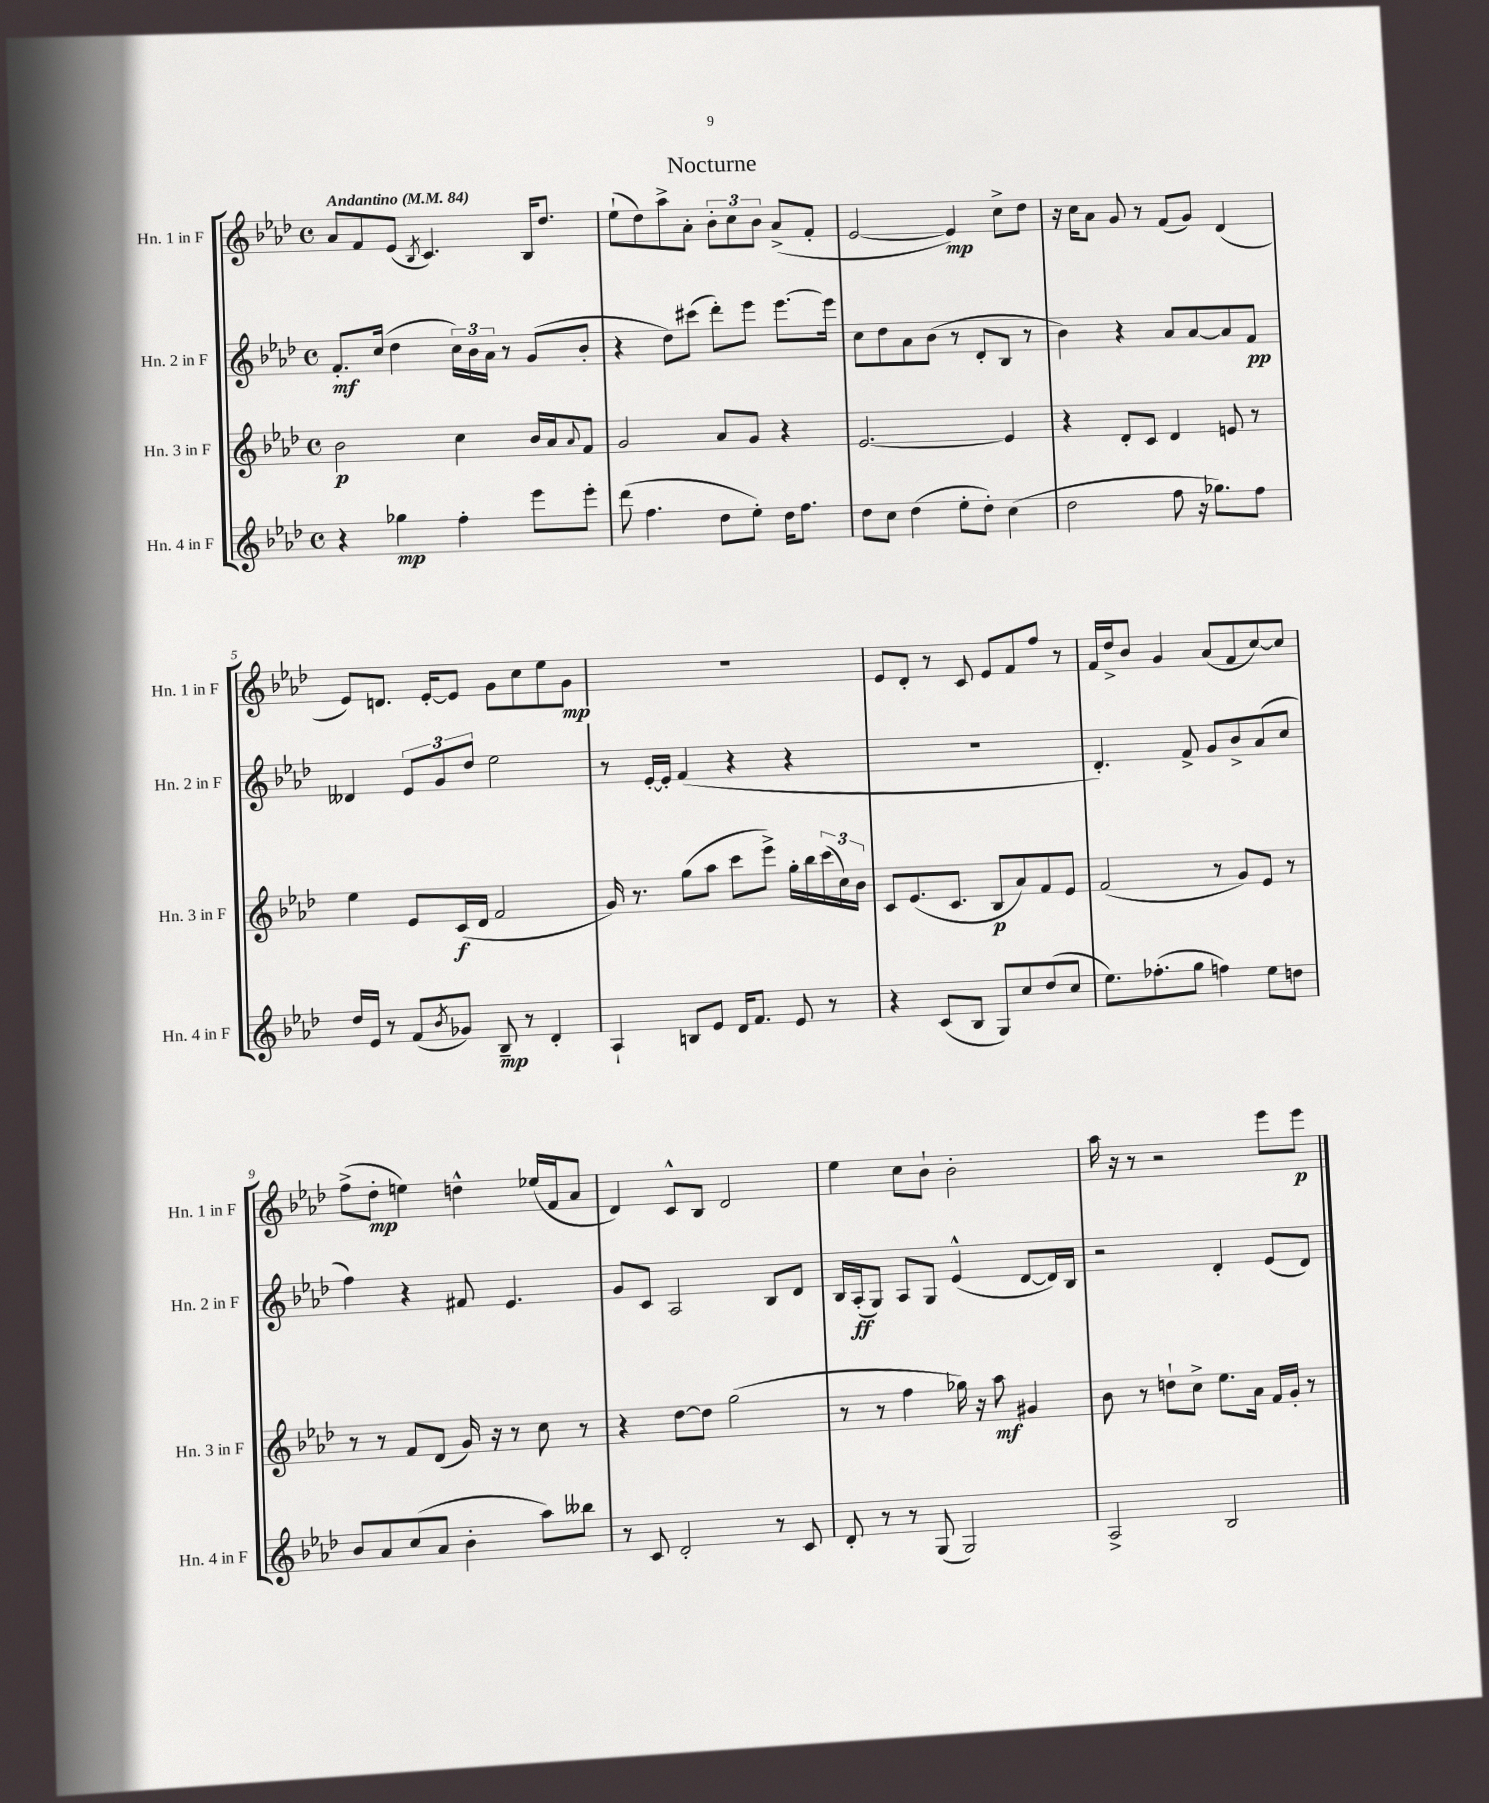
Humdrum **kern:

**kern	**kern	**kern	**kern
*staff4	*staff3	*staff2	*staff1
*clefG2	*clefG2	*clefG2	*clefG2
*k[b-e-a-d-]	*k[b-e-a-d-]	*k[b-e-a-d-]	*k[b-e-a-d-]
*M4/4	*M4/4	*M4/4	*M4/4
*met(c)	*met(c)	*met(c)	*met(c)
*MM84	*MM84	*MM84	*MM84
4r	2b-\	8.f'/L	8a-/L
.	.	.	8f/
.	.	(16cc/Jk	.
4gg-\	.	4dd-\	(8e-/J
.	.	.	8qB-/
.	.	.	4.c/)
4ff'\	4cc\	24cc\LL)	.
.	.	24b-\	.
.	.	24a-\JJ	.
.	.	8r	.
8eee-\L	16b-/LL	(8g/L	16B-/LK
.	16a-/J	.	8.dd-/J
.	8qqa-/	.	.
8eee-'\J	8f/J	8b-'/J	.
=	=	=	=
(8ddd-\	2g/	4r	(8ee-`\L
4.ff\	.	.	8dd-\)
.	.	8dd-\L)	8aa-^\
.	.	(8ccc#\J	8a-'\J
8dd-\L	8a-/L	8ddd-'\L)	12b-'\L
.	.	.	12cc\
8ee-'\J)	8g/J	8eee-\J	.
.	.	.	12b-\J
16dd-\LK	4r	[8.eee-\L	(8a-^/L
8.ff\J	.	.	.
.	.	.	8f'/J
.	.	16eee-\]Jk	.
=	=	=	=
8dd-\L	[2.e-/	8cc\L	[2e-/
8cc\J	.	8dd-\	.
(4dd-\	.	8a-\	.
.	.	(8b-\J	.
8ee-'\L	.	8r	4e-/])
8dd-'\J)	.	8d-'/L	.
(4cc\	4e-/]	8B-/J	8cc^\L
.	.	8r	8dd-\J
=	=	=	=
2dd-\	4r	4b-\)	16r
.	.	.	16cc\LK
.	.	.	8a-\J
.	8d-'/L	4r	8g/
.	8c/J	.	8r
8ff\	4d-/	8a-/L	(8f/L
16r	.	[8a-/	8g/J)
8.gg-\L)	.	.	.
.	8e/	8a-/]	(4d-/
8ff\J	8r	8f/J	.
=	=	=	=
16dd-/LL	4ee-\	4d--/	8e-/L)
16e-/JJ	.	.	.
8r	.	.	8.d/J
(8f/L	8e-/L	12e-/L	.
.	.	.	[16e-'/LK
.	.	12g/	.
8qb-/	.	.	.
8g-/J)	(16c/L	.	8e-/]J
.	.	12dd-/J	.
.	16d-/JJ	.	.
8B-~/	2f/	2ee-\	8g\L
8r	.	.	8cc\
4d-'/	.	.	8ee-\
.	.	.	8g\J
=	=	=	=
4A-`/	16g/)	8r	1r
.	8.r	.	.
.	.	[16e-'/LL	.
.	.	16e-'/]JJ	.
8B/L	(8gg\L	(4f/	.
8e-/J	8aa-\J	.	.
16d-/LK	8ccc\L	4r	.
8.f/J	.	.	.
.	8eee-^\J)	.	.
8e-/	16gg'\LL	4r	.
.	16bb-\	.	.
8r	(24ccc\	.	.
.	24cc\)	.	.
.	24b-\JJ	.	.
=	=	=	=
4r	8c/L	1r	8e-/L
.	(8.e-/	.	8d-'/J
(8c/L	.	.	8r
.	8.c/J	.	.
8B-/J	.	.	8c/
8G/L)	8B-/L	.	8e-/L
8cc/	8a-/)	.	8f/
(8dd-/	8f/	.	8ff/J
8cc/J	8e-/J	.	8r
=	=	=	=
8.ee-\L)	(2f/	4.d-'/)	16f/LL
.	.	.	16dd-^/J
.	.	.	8b-/J
(8.ff-'\	.	.	.
.	.	.	4g/
8gg\J	.	8f^/	.
4ff\)	8r	8g/L	(8a-/L
.	8g/L)	8b-^/	8f/
8ee-\L	8e-/J	(8a-/	[8cc/)
8dd\J	8r	8cc/J	8cc/]J
=	=	=	=
8b-/L	8r	4ff\)	(8ff^\L
8a-/	8r	.	8dd-'\J
(8cc/	8f/L	4r	4ee\)
8a-/J	(8d-/J	.	.
4b-'\	16g/)	8f#/	4dd^^\
.	16r	.	.
.	8r	4.e-/	.
8aa-\L)	8cc\	.	(16ee-/LL
.	.	.	16f/J
8bb--\J	8r	.	8a-/J
=	=	=	=
8r	4r	8g/L	4d-/)
8c/	.	8c/J	.
2d-'/	[8dd-\L	2A-/	8c^^/L
.	8dd-\]J	.	8B-/J
.	(2gg\	.	2d-/
8r	.	8B-/L	.
8c/	.	8d-/J	.
=	=	=	=
8d-'/	8r	16B-/LL	4ee-\
.	.	(16A-'/J	.
8r	8r	8G/J)	.
8r	4ff\	8A-/L	8cc\L
(8G/	.	8G/J	8b-`\J
2G/)	16gg-\)	(4e-^^/	2b-'\
.	16r	.	.
.	8aa-\	.	.
.	4g#/	[8d-/L	.
.	.	16d-/]L)	.
.	.	16B-/JJ	.
=	=	=	=
2A-^/	8b-\	2r	16aa-\
.	.	.	16r
.	8r	.	8r
.	8dd`\L	.	2r
.	8cc^\J	.	.
2B-/	8.ee-\L	4d-'/	.
.	16a-\Jk	.	.
.	16f/LL	(8e-/L	8eee-\L
.	16g'/JJ	.	.
.	8r	8d-/J)	8eee-\J
==	==	==	==
*-	*-	*-	*-
